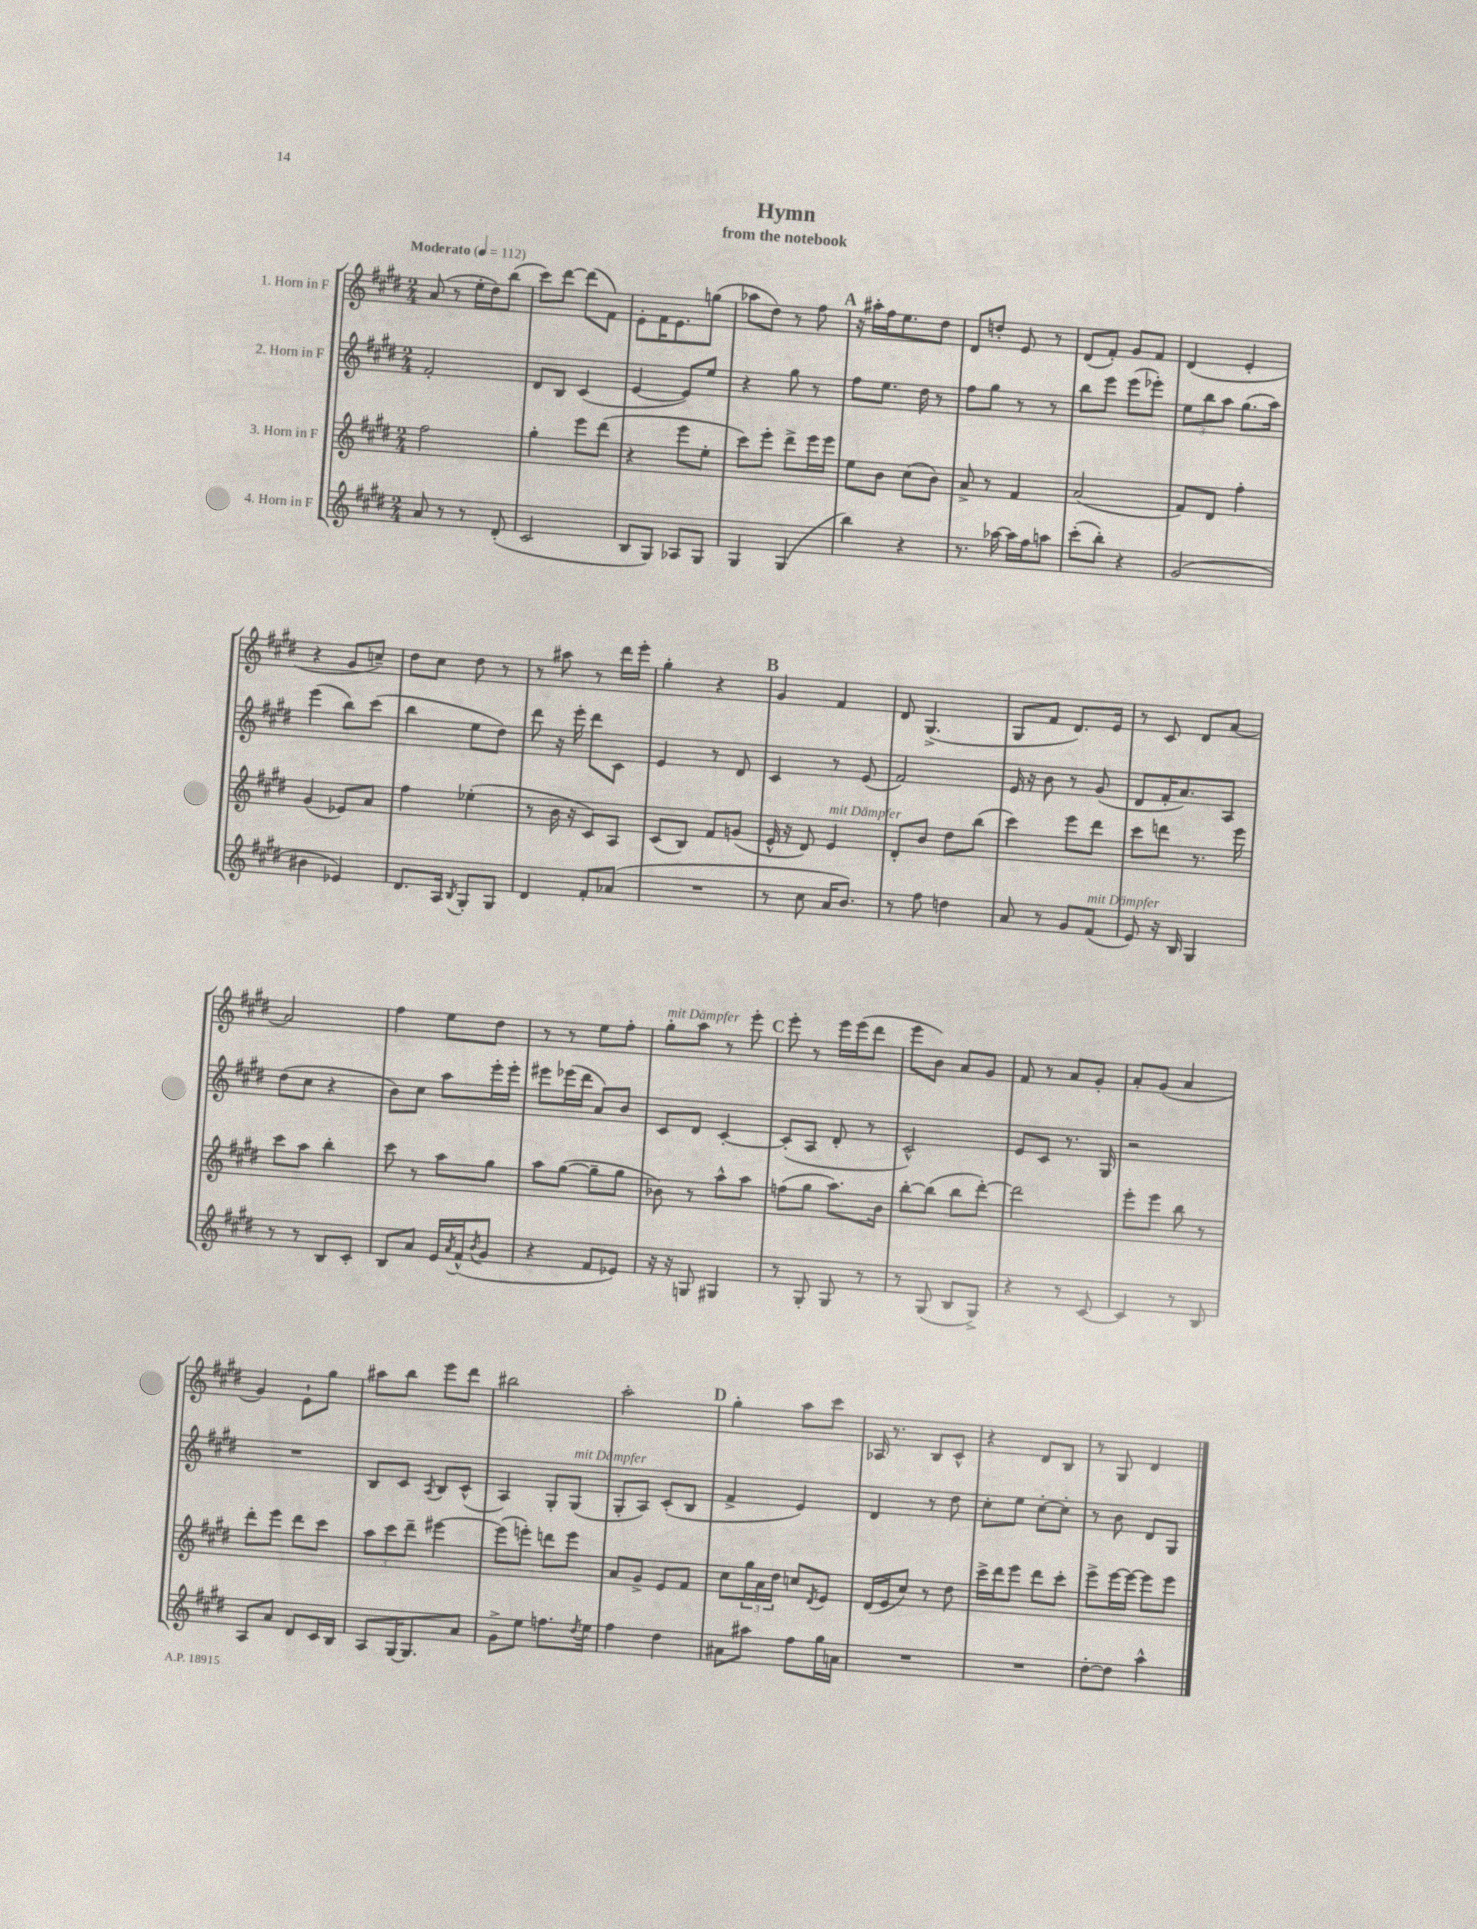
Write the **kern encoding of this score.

**kern	**kern	**kern	**kern
*part4	*part3	*part2	*part1
*staff4	*staff3	*staff2	*staff1
*I"4. Horn in F	*I"3. Horn in F	*I"2. Horn in F	*I"1. Horn in F
*clefG2	*clefG2	*clefG2	*clefG2
*k[f#c#g#d#]	*k[f#c#g#d#]	*k[f#c#g#d#]	*k[f#c#g#d#]
*M2/4	*M2/4	*M2/4	*M2/4
*MM112	*MM112	*MM112	*MM112
=1	=1	=1	=1
!	!	!	!LO:TX:a:B:t=Moderato
8a/	2ff#\	2f#'/	(8a/
8r	.	.	8r
8r	.	.	16ee'\LL
.	.	.	16dd#\J)
(8d#'/	.	.	(8bb\J
=2	=2	=2	=2
2c#/	4gg#'\	8d#/L	8ccc#\L)
.	.	8B/J	[8ddd#\J
.	8eee\L	(4c#/	(8ddd#\L]
.	(8ddd#\J	.	8f#\J)
=3	=3	=3	=3
8B/L	4r	[4e/	8e'\L
8G#/J)	.	.	16f#\K
.	.	.	8.e\
8A-X/L	8eee\L	8e/L])	.
8G#/J	8ee'\J	8ee/J	(8ggn\J
=4	=4	=4	=4
4G#/	8ccc#\L)	4r	8aa-X\L
.	8eee'\J	.	8dd#\J)
(4G#/	8ddd#^\L	8gg#\	8r
.	16eee\L	8r	8ff#\
.	16eee\JJ	.	.
!!LO:REH:place=s1:t=A
=5	=5	=5	=5
4bb\)	8ee\L	8ff#\L	16r
.	.	.	16aa#X'\LL
.	8b\J	8.ee\J	16ff#\J
.	.	.	8.ee\
4r	(8cc#\L	.	.
.	.	16dd#\	.
.	8b\J)	8r	8dd#\J
=6	=6	=6	=6
8.r	8a^/	8ff#\L	8d#/L
.	8r	8gg#\J	8ddn'/J
[16aa-X\	.	.	.
16aa-\LL]	4f#/	8r	8e/
16ff#\J	.	.	.
8aan\J	.	8r	8r
=7	=7	=7	=7
(8ccc#'\L	(2a/	8bb\L	(8d#/L
8bb'\J)	.	8eee\J	8f#'/J)
4r	.	(8eee\L	8g#/L
.	.	8eee-X'\J)	8f#/J
=8	=8	=8	=8
(2g#/	8f#/L)	12ee\L	(4d#/
.	.	12bb\	.
.	8d#/J	.	.
.	.	12aa\J	.
.	4ff#'\	(8.gg#\L	4e'/
.	.	16aa\Jk)	.
!!LO:LB:g=z
=9	=9	=9	=9
4b#X\	(4g#/	(4eee\	4r
4e-X/)	8e-X/L)	8bb\L)	8g#/L
.	8a/J	(8ccc#\J	8ccn~/J)
=10	=10	=10	=10
8.d#/L	4ff#\	4bb\	8dd#\L
.	.	.	8cc#\J
16A/Jk	.	.	.
8qB/	.	.	.
8G#'/L	(4ee-X'\	8ee\L	8dd#\
8G#/J	.	8dd#\J)	8r
=11	=11	=11	=11
4d#/	8r	8ddd#\	8r
.	16b\	16r	8aa#X\
.	16r	16eee'\	.
8f#'/L	8c#/L)	8ddd#\L	8r
(8a-X/J	8A/J	8c#\J	16ddd#\LL
.	.	.	16eee'\JJ
=12	=12	=12	=12
2r	(8c#/L	4e/	4gg#'\
.	8B/J)	.	.
.	8f#/L	8r	4r
.	(8gn/J	8d#/	.
!!LO:REH:place=s1:t=B
=13	=13	=13	=13
8r	16e^^/	4c#/	4g#/
.	16r	.	.
8cc#\	8d#/)	.	.
!	!LO:TX:a:i:t=mit Dämpfer	!	!
16a/KL	4e/	8r	4f#/
8.b/J)	.	.	.
.	.	(8e/	.
=14	=14	=14	=14
8r	8d#'/L	2f#/)	8d#/
8ff#\	8b/J	.	(4.G#^/
4ddn\	8dd#\L	.	.
.	(8bb\J	.	.
=15	=15	=15	=15
8a/	4ccc#\)	16e/	8G#/L
.	.	16r	.
8r	.	8b\	8f#/J
8g#/L	8eee\L	8r	8.d#/L)
!LO:TX:a:i:t=mit Dämpfer	!	!	!
(8f#/J	8ddd#\J	(8g#/	.
.	.	.	16e/Jk
=16	=16	=16	=16
8e/)	8ccc#\L	8d#/L	8r
16r	8dddn\J	16f#'/K	8c#/
16B/	.	8.a/)	.
4G#/	8.r	.	8d#/L
.	.	8A/J	[8a/J
.	16eee\	.	.
!!LO:LB:g=z
=17	=17	=17	=17
8r	8ccc#\L	(8dd#\L	2a/]
8r	8aa\J	8cc#\J	.
8B/L	4bb'\	4r	.
8c#'/J	.	.	.
=18	=18	=18	=18
8B/L	8ccc#\	8b\L)	4ff#\
8a/J	8r	8cc#\J	.
16e/LL	8aa\L	8aa\L	8ee\L
8qa/	.	.	.
(16f#^^/J	.	.	.
8qb/	.	.	.
8g#/J	8gg#\J	16eee'\L	8dd#\J
.	.	16eee'\JJ	.
=19	=19	=19	=19
4r	8aa\L	8eee#X\L	8r
.	([8gg#\J	(16eee-X\L	8r
.	.	16ddd#\JJ	.
8f#/L	8gg#~\L]	8a/L)	8ee\L
8e-X/J)	8gg#\J	8b/J	8ff#'\J
=20	=20	=20	=20
!	!	!	!LO:TX:a:i:t=mit Dämpfer
16r	8b-X\)	8c#/L	8gg#'\L
16r	.	.	.
8Gn/	8r	8d#/J	8aa\J
4G#X/	8aa^^\L	[4c#'/	8r
.	8aa\J	.	8eee'\
!!LO:REH:place=s1:t=C
=21	=21	=21	=21
8r	(8ffn\L	(8c#'/L]	8eee'\
8G#'/	8gg#\J	8A/J	8r
8G#/	8.aa\L)	8d#'/	16eee\LL
.	.	.	(16eee\J
8r	.	8r	8ddd#\J
.	16b\Jk	.	.
=22	=22	=22	=22
8r	[8bb'\L	2c#^^/)	8eee\L
(8G#/	(8bb\J]	.	8b\J)
8B/L	8bb\L	.	8a/L
8G#^/J)	[8ddd#'\J)	.	8g#/J
=23	=23	=23	=23
4r	2ddd#\]	8e/L	8f#/
.	.	8c#/J	8r
8r	.	8.r	8a/L
[8c#/	.	.	8g#'/J
.	.	16G#/	.
=24	=24	=24	=24
4c#/]	8eee'\L	2r	8a'/L
.	8eee\J	.	(8g#/J
8r	8bb\	.	4a/
8B/	8r	.	.
!!LO:LB:g=z
=25	=25	=25	=25
8A/L	8ddd#'\L	2r	4g#/)
8a/J	8eee\J	.	.
8d#/L	8ddd#\L	.	8e`\L
16c#/L	8ccc#\J	.	8gg#\J
16B/JJ	.	.	.
=26	=26	=26	=26
8A/L	12aa\L	8B/L	8aa#X\L
.	12ccc#\	.	.
[16G#/K	.	8c#/J	8bb\J
.	12ddd#~\J	.	.
8.G#/]	.	.	.
.	.	8qA/	.
.	[4eee#X\	8B/L	8eee\L
8a/J	.	(8c#^^/J	8ddd#\J
=27	=27	=27	=27
8g#^\L	(8eee#\L]	4A/)	2bb#X\
8ee\J	8eeen'\J)	.	.
8.ffn\L	8dddn\L	8G#'/L	.
!	!	!LO:TX:a:i:t=mit Dämpfer	!
.	8eee\J	(8G#/J	.
8qdd#/	.	.	.
16ee\Jk	.	.	.
=28	=28	=28	=28
4ff#\	8a/L	8G#'/L	2aa'\
.	8g#^/J	8A/J)	.
4dd#\	8e/L	(8c#'/L	.
.	8f#/J	8B/J	.
!!LO:REH:place=s1:t=D
=29	=29	=29	=29
8a#X\L	8cc#\L	4f#^/	4gg#'\
8aa#X\J	24gg#\L	.	.
.	24a\	.	.
.	24dd#\JJ	.	.
8ff#\L	8ccn/L	4e/)	8aa\L
.	8qd#/	.	.
16gg#\L	8e/J	.	8ccc#\J
16an\JJ	.	.	.
=30	=30	=30	=30
2r	(16d#/LL	4d#/	16A-X/
.	16e/J	.	8.r
.	8cc#/J)	.	.
.	8r	8r	8B/L
.	8dd#\	8dd#\	8c#^^/J
=31	=31	=31	=31
2r	16ccc#^\LL	8cc#'\L	4r
.	16ddd#\J	.	.
.	8eee\J	8ee\J	.
.	8ddd#\L	[8cc#'\L	8d#/L
.	8ccc#'\J	8cc#'\J]	8B/J
=32	=32	=32	=32
[8dd#'\L	8eee^\L	8r	8r
8dd#\J]	[16eee\L	8b\	8G#/
.	16eee\JJ_	.	.
4aa^^\	8eee\L]	8d#/L	4d#/
.	8eee\J	8G#/J	.
==	==	==	==
*-	*-	*-	*-
